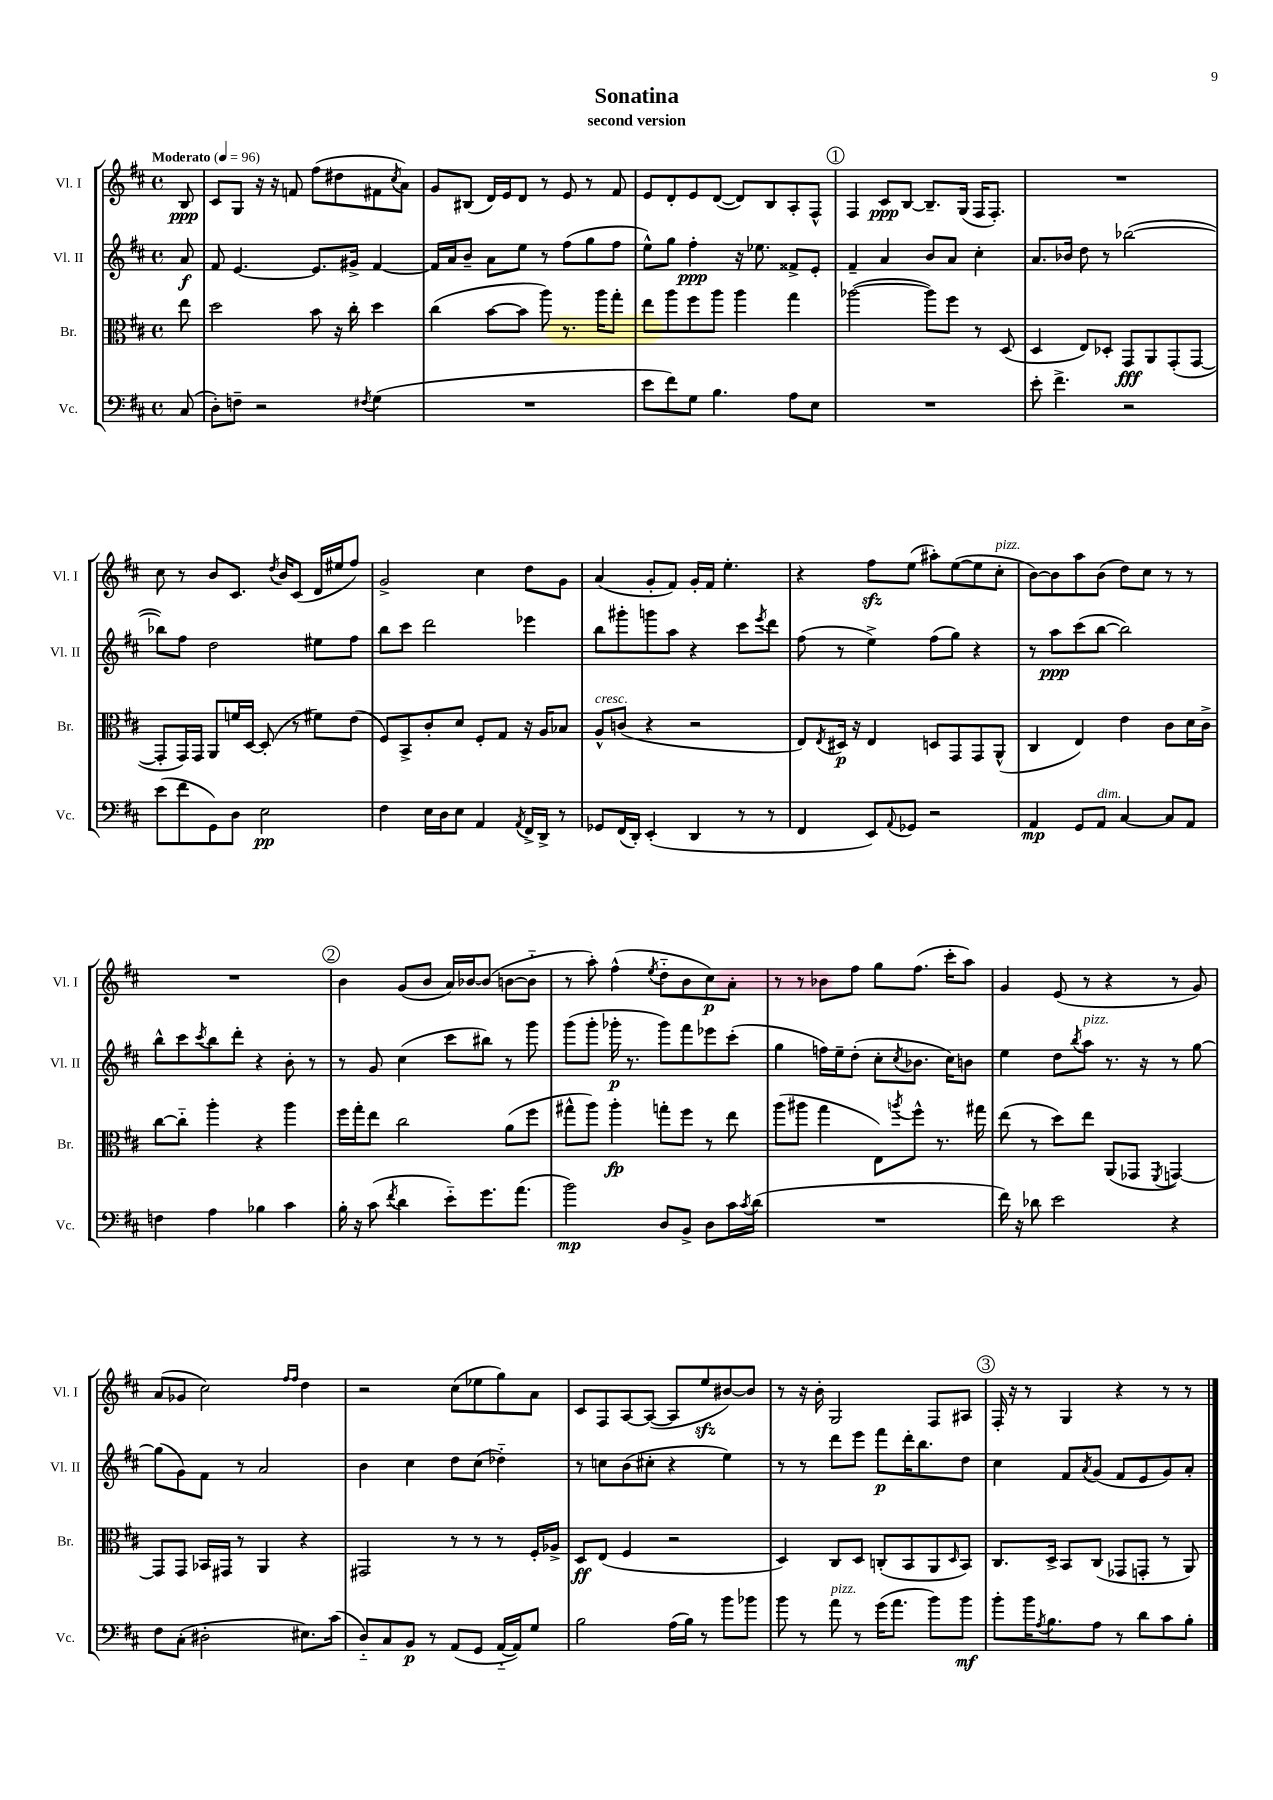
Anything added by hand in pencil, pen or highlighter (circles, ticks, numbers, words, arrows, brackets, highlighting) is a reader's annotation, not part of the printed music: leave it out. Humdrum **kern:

**kern	**dynam	**kern	**dynam	**kern	**dynam	**kern	**dynam
*part4	*part4	*part3	*part3	*part2	*part2	*part1	*part1
*staff4	*staff4	*staff3	*staff3	*staff2	*staff2	*staff1	*staff1
*I"Vc.	*	*I"Br.	*	*I"Vl. II	*	*I"Vl. I	*
*I'Vc.	*	*I'Br.	*	*I'Vl. II	*	*I'Vl. I	*
*clefF4	*	*clefC3	*	*clefG2	*	*clefG2	*
*k[f#c#]	*	*k[f#c#]	*	*k[f#c#]	*	*k[f#c#]	*
*M4/4	*	*M4/4	*	*M4/4	*	*M4/4	*
*met(c)	*	*met(c)	*	*met(c)	*	*met(c)	*
*MM96	*	*MM96	*	*MM96	*	*MM96	*
=	=	=	=	=	=	=	=
!	!	!	!	!	!	!LO:TX:a:B:t=Moderato	!
(8C#/	.	8ee\	.	8a/	f	8B/	ppp
=1	=1	=1	=1	=1	=1	=1	=1
8D'\L)	.	2dd\	.	8f#/	.	8c#/L	.
8Fn~\J	.	.	.	[4.e/	.	8G/J	.
2r	.	.	.	.	.	16r	.
.	.	.	.	.	.	16r	.
.	.	.	.	.	.	8fn/	.
.	.	8b\	.	8.e/L]	.	(8ff#\L	.
.	.	16r	.	.	.	8dd#X\	.
.	.	16cc#'\	.	16g#X^/Jk	.	.	.
8qF#X/	.	.	.	.	.	.	.
(4G\	.	4dd\	.	[4f#/	.	8f#X\	.
.	.	.	.	.	.	8qcc#/	.
.	.	.	.	.	.	8a\J)	.
=2	=2	=2	=2	=2	=2	=2	=2
1r	.	(4cc#\	.	16f#/LL]	.	8g/L	.
.	.	.	.	16a/J	.	.	.
.	.	.	.	8b~/J	.	(8B#X/J	.
.	.	[8b\L	.	8a\L	.	16d/LL)	.
.	.	.	.	.	.	16e/J	.
.	.	8b\J]	.	8ee\J	.	8d/J	.
.	.	8aa\)	.	8r	.	8r	.
.	.	8.r	.	(8ff#\L	.	8e/	.
.	.	.	.	8gg\	.	8r	.
.	.	16aa\KL	.	.	.	.	.
.	.	8gg'\J	.	8ff#\J	.	8f#/	.
=3	=3	=3	=3	=3	=3	=3	=3
8e\L	.	8ee\L	.	8ee^^\L)	.	8e/L	.
8f#\)	.	8aa\	.	8gg\J	.	8d'/	.
8G\J	.	8ff#\	.	4ff#'\	ppp	8e/	.
4.B\	.	8aa\J	.	.	.	([8d/J	.
.	.	4aa\	.	16r	.	8d/L])	.
.	.	.	.	8.ee-X\	.	.	.
.	.	.	.	.	.	8B/	.
8A\L	.	4gg\	.	8f##X^/L	.	8A'/	.
8E\J	.	.	.	8e'/J	.	8F#^^/J	.
!!LO:REH:place=s1:t=1
=4	=4	=4	=4	=4	=4	=4	=4
1r	.	([2aa-X\	.	4f#~/	.	4F#/	.
.	.	.	.	4a/	.	8c#/L	ppp
.	.	.	.	.	.	[8B/J	.
.	.	8aa-\L])	.	8b/L	.	8.B~/L]	.
.	.	8ff#\J	.	8a/J	.	.	.
.	.	.	.	.	.	(16G/Jk	.
.	.	8r	.	4cc#'\	.	16F#/KL	.
.	.	.	.	.	.	8.F#'/J)	.
.	.	(8D/	.	.	.	.	.
=5	=5	=5	=5	=5	=5	=5	=5
8e'\	.	4D/	.	8.a/L	.	1r	.
4.f#^\	.	.	.	.	.	.	.
.	.	.	.	16b-X/Jk	.	.	.
.	.	8E/L)	.	8dd\	.	.	.
.	.	8D-X'/J	.	8r	.	.	.
2r	.	8GG/L	fff	([2bb-X\	.	.	.
.	.	8AA/	.	.	.	.	.
.	.	(8GG'/	.	.	.	.	.
.	.	[8GG/J	.	.	.	.	.
!!LO:LB:g=z
=6	=6	=6	=6	=6	=6	=6	=6
(8e\L	.	8GG'/L]	.	8bb-X\L])	.	8cc#\	.
8f#\	.	16GG/L)	.	8ff#\J	.	8r	.
.	.	16GG/JJ	.	.	.	.	.
8GG\)	.	8AA/L	.	2dd\	.	8b/L	.
8D\J	.	16fn/L	.	.	.	8.c#/J	.
.	.	[16D/JJ	.	.	.	.	.
2E\	pp	(8D'/]	.	.	.	.	.
.	.	.	.	.	.	8qdd/	.
.	.	.	.	.	.	16b/KL	.
.	.	8r	.	.	.	(8c#/J	.
.	.	8f#X\L)	.	8ee#X\L	.	16d/LL	.
.	.	.	.	.	.	16ee#X/J	.
.	.	(8e\J	.	8ff#\J	.	8ff#/J)	.
=7	=7	=7	=7	=7	=7	=7	=7
4F#\	.	8F#/L)	.	8bb\L	.	2g^/	.
.	.	8BB^/	.	8ccc#\J	.	.	.
16E\LL	.	8c#'/	.	2ddd\	.	.	.
16D\J	.	.	.	.	.	.	.
8E\J	.	8d/J	.	.	.	.	.
4AA/	.	8F#'/L	.	.	.	4cc#\	.
.	.	8G/J	.	.	.	.	.
8qAA/	.	.	.	.	.	.	.
16FF#^/LL	.	16r	.	4eee-X\	.	8dd\L	.
16DD^/JJ	.	16A/KL	.	.	.	.	.
8r	.	8B-X/J	.	.	.	8g\J	.
=8	=8	=8	=8	=8	=8	=8	=8
!	!	!LO:TX:a:i:t=cresc.	!	!	!	!	!
8GG-X/L	.	8A^^/L	.	8bb\L	.	(4a/	.
(16FF#/L	.	(8cn/J	.	8ggg#X'\	.	.	.
16DD'/JJ)	.	.	.	.	.	.	.
(4EE'/	.	4r	.	8gggn\	.	8g'/L	.
.	.	.	.	8aa\J	.	8f#/J)	.
4DD/	.	2r	.	4r	.	16g'/LL	.
.	.	.	.	.	.	16f#/JJ	.
.	.	.	.	.	.	4.ee'\	.
8r	.	.	.	8ccc#\L	.	.	.
.	.	.	.	8qeee/	.	.	.
8r	.	.	.	8ddd\J	.	.	.
=9	=9	=9	=9	=9	=9	=9	=9
4FF#/	.	8E/L)	.	(8ff#\	.	4r	.
.	.	8qE/	.	.	.	.	.
.	.	16D#X/Jk	p	8r	.	.	.
.	.	16r	.	.	.	.	.
8EE/L)	.	4E/	.	4ee^\)	.	8ff#zz\L	.
8qqAA/	.	.	.	.	.	.	.
8GG-X/J	.	.	.	.	.	(8ee\J	.
2r	.	8Dn/L	.	(8ff#\L	.	8aa#X'\L)	.
.	.	8GG/	.	8gg\J)	.	([8ee\	.
.	.	8GG/	.	4r	.	8ee\]	.
!	!	!	!	!	!	!LO:TX:a:i:t=pizz.	!
.	.	(8AA^^/J	.	.	.	8cc#'\J	.
=10	=10	=10	=10	=10	=10	=10	=10
4AA/	mp	4C#/	.	8r	.	[8b\L)	.
.	.	.	.	8aa\L	ppp	8b\]	.
8GG/L	.	4E/)	.	(8ccc#\	.	8aa\	.
!LO:TX:a:i:t=dim.	!	!	!	!	!	!	!
8AA/J	.	.	.	[8bb\J	.	(8b\J	.
[4C#/	.	4e\	.	2bb\])	.	8dd\L)	.
.	.	.	.	.	.	8cc#\J	.
8C#/L]	.	8c#\L	.	.	.	8r	.
8AA/J	.	16d\L	.	.	.	8r	.
.	.	16c#^\JJ	.	.	.	.	.
!!LO:LB:g=z
=11	=11	=11	=11	=11	=11	=11	=11
4Fn\	.	[8cc#\L	.	8bb^^\L	.	1r	.
.	.	8cc#\J]	.	8ccc#\	.	.	.
.	.	.	.	8qccc#/	.	.	.
4A\	.	4aa'\	.	8bb\	.	.	.
.	.	.	.	8ddd'\J	.	.	.
4B-X\	.	4r	.	4r	.	.	.
4c#\	.	4aa\	.	8b'\	.	.	.
.	.	.	.	8r	.	.	.
!!LO:REH:place=s1:t=2
=12	=12	=12	=12	=12	=12	=12	=12
16B'\	.	16ff#\LL	.	8r	.	4b\	.
16r	.	16gg'\J	.	.	.	.	.
(8c#\	.	8ee\J	.	8g/	.	.	.
8qf#/	.	.	.	.	.	.	.
4d\	.	2cc#\	.	(4cc#\	.	(8g/L	.
.	.	.	.	.	.	8b/J	.
8e\L)	.	.	.	8ccc#\L	.	16a/LL)	.
.	.	.	.	.	.	[16b-X/J	.
8.g\	.	.	.	8bb#X\J)	.	(8b-/J]	.
.	.	(8a\L	.	8r	.	[8bn\L	.
(8.a\J	.	.	.	.	.	.	.
.	.	8ff#\J	.	8ggg\	.	8b\J]	.
=13	=13	=13	=13	=13	=13	=13	=13
2b\)	mp	8gg#X^^\L	.	(8ggg\L	.	8r	.
.	.	8aa\J)	.	8ggg'\J	.	8aa'\)	.
.	.	4aa'\	fp	16ggg-X'\	p	(4ff#^^\	.
.	.	.	.	8.r	.	.	.
.	.	.	.	.	.	8qee/	.
8D/L	.	8ggn'\L	.	8ggg-\L)	.	8dd\L	.
8BB^/J	.	8ff#\J	.	8fff#\	.	8b\	.
8D\L	.	8r	.	8eee-X\	.	8cc#\)	p
16c#\L	.	8ee\	.	(8ccc#'\J	.	8a'\J	.
8qc#/	.	.	.	.	.	.	.
(16d\JJ	.	.	.	.	.	.	.
=14	=14	=14	=14	=14	=14	=14	=14
1r	.	(8aa\L	.	4gg\	.	8r	.
.	.	8aa#X\J	.	.	.	8r	.
.	.	4gg\	.	16ffn\LL)	.	8b-X\L	.
.	.	.	.	16ee~\J	.	.	.
.	.	.	.	(8dd'\J	.	8ff#\J	.
.	.	8E\L)	.	8cc#'\L	.	8gg\L	.
.	.	8qaan/	.	8qcc#/	.	.	.
.	.	8ff#^^\J	.	8.b-X\J	.	(8.ff#\J	.
.	.	8.r	.	.	.	.	.
.	.	.	.	16cc#\KL)	.	16ccc#'\KL	.
.	.	.	.	8bn\J	.	8aa\J)	.
.	.	16gg#X\	.	.	.	.	.
=15	=15	=15	=15	=15	=15	=15	=15
16f#\)	.	(8ee\	.	4ee\	.	4g/	.
16r	.	.	.	.	.	.	.
8d-X\	.	8r	.	.	.	.	.
2e\	.	8dd\L)	.	8dd\L	.	(8e/	.
.	.	.	.	8qbb/	.	.	.
!	!	!	!	!LO:TX:a:i:t=pizz.	!	!	!
.	.	8ee\J	.	8aa\J	.	8r	.
.	.	(8AA/L	.	8.r	.	4r	.
.	.	8GG-X/J	.	.	.	.	.
.	.	.	.	16r	.	.	.
.	.	8qFF#/	.	.	.	.	.
4r	.	[4GGn/)	.	8r	.	8r	.
.	.	.	.	[8gg\	.	8g/)	.
!!LO:LB:g=z
=16	=16	=16	=16	=16	=16	=16	=16
8F#\L	.	8GG/L]	.	(8gg\L]	.	(8a/L	.
(8C#'\J	.	8GG/J	.	8g\)	.	8g-X/J	.
2D#X'\	.	16BB-X/LL	.	8f#\J	.	2cc#\)	.
.	.	16GG#X/JJ	.	.	.	.	.
.	.	8r	.	8r	.	.	.
.	.	4AA/	.	2a/	.	.	.
.	.	.	.	.	.	16qqff#/LL	.
.	.	.	.	.	.	16qqff#/JJ	.
8.E#X\L)	.	4r	.	.	.	4dd\	.
(16c#\Jk	.	.	.	.	.	.	.
=17	=17	=17	=17	=17	=17	=17	=17
8D/L)	.	2GG#X/	.	4b\	.	2r	.
8C#/	.	.	.	.	.	.	.
8BB/J	p	.	.	4cc#\	.	.	.
8r	.	.	.	.	.	.	.
(8AA/L	.	8r	.	8dd\L	.	(8cc#\L	.
8GG/J	.	8r	.	(8cc#\J	.	8ee-X\	.
[16AA/LL	.	8r	.	4dd-X\)	.	8gg\)	.
16AA/J])	.	.	.	.	.	.	.
8G/J	.	16F#'/LL	.	.	.	8a\J	.
.	.	16A-X^/JJ	.	.	.	.	.
=18	=18	=18	=18	=18	=18	=18	=18
2B\	.	8D/L	ff	8r	.	8c#/L	.
.	.	(8E/J	.	8ccn\L	.	8F#/	.
.	.	4F#/	.	(8b\	.	[8A/	.
.	.	.	.	8cc#X'\J	.	(8A/J_	.
(16A\LL	.	2r	.	4r	.	8A/L]	.
16B\JJ)	.	.	.	.	.	.	.
8r	.	.	.	.	.	8eezz/	.
8b\L	.	.	.	4ee\)	.	[8b#X/)	.
8b-X\J	.	.	.	.	.	8b#/J]	.
=19	=19	=19	=19	=19	=19	=19	=19
8b\	.	4D/)	.	8r	.	8r	.
8r	.	.	.	8r	.	16r	.
.	.	.	.	.	.	16b'\	.
!LO:TX:a:i:t=pizz.	!	!	!	!	!	!	!
8a\	.	8C#/L	.	8ddd\L	.	2G/	.
8r	.	8D/J	.	8eee\J	.	.	.
(16g\KL	.	(8Cn'/L	.	8fff#\L	p	.	.
8.a\J	.	.	.	.	.	.	.
.	.	8BB/	.	16ddd'\K	.	.	.
.	.	.	.	8.bb\	.	.	.
8b\L)	.	8AA/	.	.	.	8F#/L	.
.	.	16qqD/	.	.	.	.	.
8b\J	mf	8BB/J)	.	8dd\J	.	8A#X/J	.
!!LO:REH:place=s1:t=3
=20	=20	=20	=20	=20	=20	=20	=20
8b'\L	.	8.C#/L	.	4cc#\	.	16F#'/	.
.	.	.	.	.	.	16r	.
16b\K	.	.	.	.	.	8r	.
8qA/	.	.	.	.	.	.	.
8.B\	.	16D^/Jk	.	.	.	.	.
.	.	8BB/L	.	8f#/L	.	4G/	.
.	.	.	.	8qa/	.	.	.
8A\J	.	(8C#/J	.	(8g/J	.	.	.
8r	.	8GG-X/L	.	8f#/L	.	4r	.
8d\L	.	8GGn'/J	.	8e/	.	.	.
8c#\	.	8r	.	8g/)	.	8r	.
8B'\J	.	8AA/)	.	8a'/J	.	8r	.
==	==	==	==	==	==	==	==
*-	*-	*-	*-	*-	*-	*-	*-
